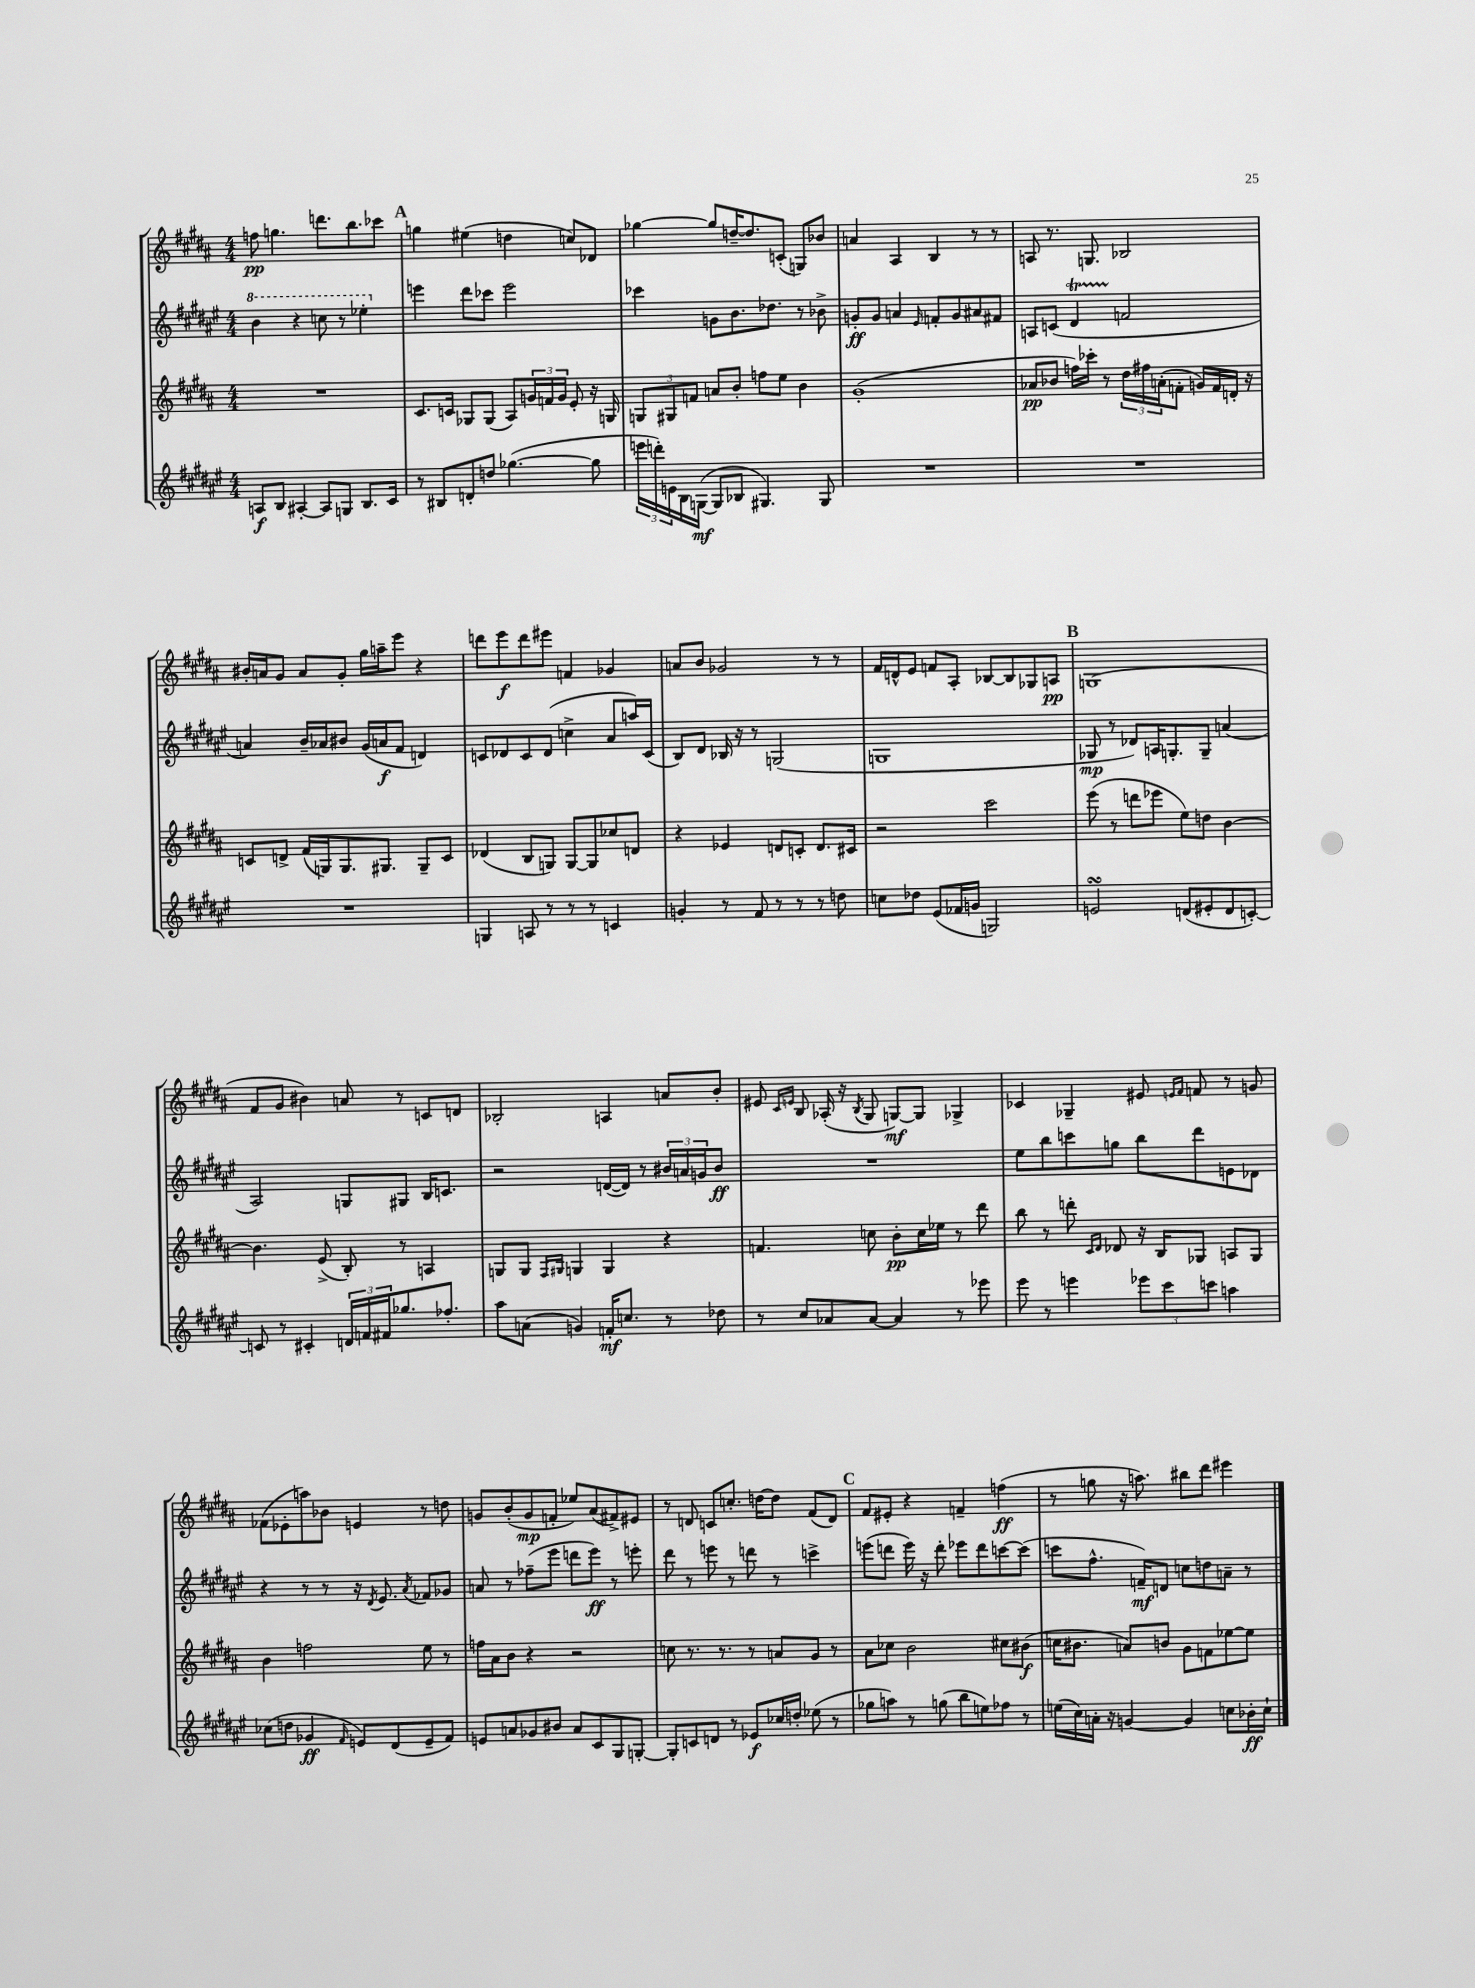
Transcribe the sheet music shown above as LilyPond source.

<<
\new StaffGroup <<
\new Staff = "s0" {
    \clef treble \key b \major \numericTimeSignature \time 4/4
    f''8\pp g''4. d'''8. b''8. ces'''8 |
    \mark \markup { \bold "A" } g''4 eis''4( d''4 c''8) des'8 |
    ges''4~ ges''8 d''16~-- d''8. c'8-.( g8) bes'8 |
    a'4 ais4 b4 r8 r8 |
    a8 r8. g8. bes2 |
    bis'16-. a'16 gis'8 a'8 gis'8-. gis''16 a''16-- e'''8 r4 |
    d'''8 e'''8\f d'''8 eis'''8 f'4 ges'4 |
    a'8 b'8 ges'2 r8 r8 |
    fis'16 d'16-^ e'8 f'8 ais8-. bes8~ bes8 ges8 a8\pp |
    \mark \markup { \bold "B" } g1( |
    fis'8 gis'8 bis'4) a'8 r8 c'8 d'8 |
    bes2-. a4 a'8 b'8-. |
    eis'8 \grace { cis'16 e'16 } b8 aes16-.( r16 \acciaccatura { b8 } gis8 g8~\mf) g8 ges4-> |
    ces'4 ges4-- eis'8 \grace { e'16 fis'16 } f'8 r8 g'8 |
    fes'8( ees'8-. a''8) bes'8 e'4 r8 d''8 |
    g'8 b'8-.( g'8\mp f'8-. ees''8) ais'8( fis'8->) eis'8 |
    r8 d'8 c'8 c''8.-. d''16~ d''8 fis'8( d'8) |
    \mark \markup { \bold "C" } fis'8 eis'8-. r4 f'4-- f''4\ff( |
    r8 g''8 r16 a''8.) bis''8 dis'''8 eis'''4 \bar "|." |
}
\new Staff = "s1" {
    \clef treble \key fis \major \numericTimeSignature \time 4/4
    \ottava #1 b''4 r4 c'''8 r8 ees'''4-. \ottava #0 |
    \mark \markup { \bold "A" } e'''4 dis'''8 ces'''8 e'''2 |
    ces'''4 g'8 b'8. des''8. r8 bes'8-> |
    g'8-.\ff g'8 a'4 \grace { eis'16 } f'8-. g'8 ais'8 fis'8 |
    a8 c'8( dis'4\startTrillSpan f'2\stopTrillSpan |
    a'4) b'16-- aes'16 bis'8 gis'16( a'16\f fis'8 d'4) |
    c'8 des'8 c'8 des'8( c''4-> ais'8 a''16) c'16( |
    b8) dis'8 bes16 r16 r8 g2( |
    g1 |
    \mark \markup { \bold "B" } ges8\mp r8 des'8) a16 g8.-. g8-- a'4( |
    ais2) g8 gis8 b16 c'8. |
    r2 d'16~( d'16) r8 \tuplet 3/2 { bis'16 a'16 g'16 } bis'8\ff |
    R1 |
    eis''8 b''8 c'''8 g''8 b''8 dis'''8 e'8 des'8 |
    r4 r8 r8 r16 \acciaccatura { dis'8 } eis'8. \acciaccatura { ais'8 } fes'8 ges'8 |
    a'8 r8 fes''8--( eis'''8 d'''8 eis'''8\ff) r8 e'''8-. |
    dis'''8 r8 e'''8 r8 d'''8 r8 c'''4-> |
    \mark \markup { \bold "C" } e'''8( d'''8 e'''16) r16 d'''8-. ees'''8 d'''8 c'''8~ c'''8( |
    c'''8 fis''8.-^ f'16--\mf) d'8 c''8 d''8 a'8-- r8 \bar "|." |
}
\new Staff = "s2" {
    \clef treble \key b \major \numericTimeSignature \time 4/4
    R1 |
    \mark \markup { \bold "A" } cis'8. c'16 ges8 ges8( ais8) \tuplet 3/2 { g'16 f'16 g'16 } e'8-. r16 g16 |
    \tuplet 3/2 { g8 gis8 f'8 } a'8 b'8-. f''8 e''8 b'4 |
    gis'1-.( |
    aes'8\pp bes'8 f''16) ces'''16-. r8 \tuplet 3/2 { dis''16 fis''16 a'16-.( } f'8-. g'16) f'16 d'16-. r16 |
    c'8 d'8-> fis'16( g16) g8. gis8. gis8-- c'8 |
    des'4( b8 g8) g8~ g8 ces''8 d'8 |
    r4 ees'4 d'8 c'8-. d'8. cis'16 |
    r2 cis'''2 |
    \mark \markup { \bold "B" } e'''8( r8 d'''8 ees'''8 e''8) d''8 b'4~ |
    b'4. e'8->( b8-.) r8 a4 |
    g8 g8 \grace { fis16 gis16 } g4 g4 r4 |
    f'4. c''8 b'8-.\pp c''16 ees''16 r8 dis'''8 |
    b''8 r8 d'''8-. \grace { cis'16 dis'16 } des'8 r16 b16 ges8 a8 ges8 |
    b'4 f''2 e''8 r8 |
    f''16 ais'16 b'8 r4 r2 |
    c''8 r8. r8. r8 a'8 gis'8 r8 |
    \mark \markup { \bold "C" } ais'8 ces''8 b'2 cis''8 bis'8\f( |
    c''16 bis'8. a'8) b'8 gis'8 f'8 ees''8~ ees''8 \bar "|." |
}
\new Staff = "s3" {
    \clef treble \key fis \major \numericTimeSignature \time 4/4
    a8\f b8 ais4~-. ais8 g8 b8. cis'16 |
    \mark \markup { \bold "A" } r8 bis8 d'8-. d''8 ges''4.~( ges''8 |
    \tuplet 3/2 { e'''16 d'''16-.) e'16 } b16 g16~\mf( g8 bes8 gis4.) gis8 |
    R1 |
    R1 |
    R1 |
    g4 a8 r8 r8 r8 c'4 |
    g'4-. r8 fis'8 r8 r8 r8 d''8 |
    c''8 des''8 eis'8( fes'16 g'16 g2) |
    \mark \markup { \bold "B" } e'2\turn d'8( eis'8-. d'8 c'8~-.) |
    c'8 r8 cis'4-. \tuplet 3/2 { d'16 f'16 fis'16 } ges''8. fes''8.-. |
    ais''8 a'8( g'4) f'16-.\mf c''8. r8 des''8 |
    r8 cis''8 aes'8 aes'8~ aes'4 r8 ees'''8 |
    eis'''8 r8 e'''4 \tuplet 3/2 { ees'''8 cis'''8 c'''8 } a''4 |
    ces''8( d''8 ges'4\ff \grace { fis'16 } e'8) dis'8( e'8-- fis'8) |
    e'8 a'8 ges'8 bis'8 a'8 cis'8 gis8 g8~-. |
    g8-. c'8 d'8 r8 ees'8\f ces''16 d''16-. ees''8( r8 |
    \mark \markup { \bold "C" } ges''8 a''8) r8 g''8( b''8 e''8) fes''8 r8 |
    e''16( cis''16) a'16-. r16 g'4~ g'4 c''8 bes'16-.\ff c''16-! \bar "|." |
}
>>
>>
\layout { \context { \Score \remove "Bar_number_engraver" } }
